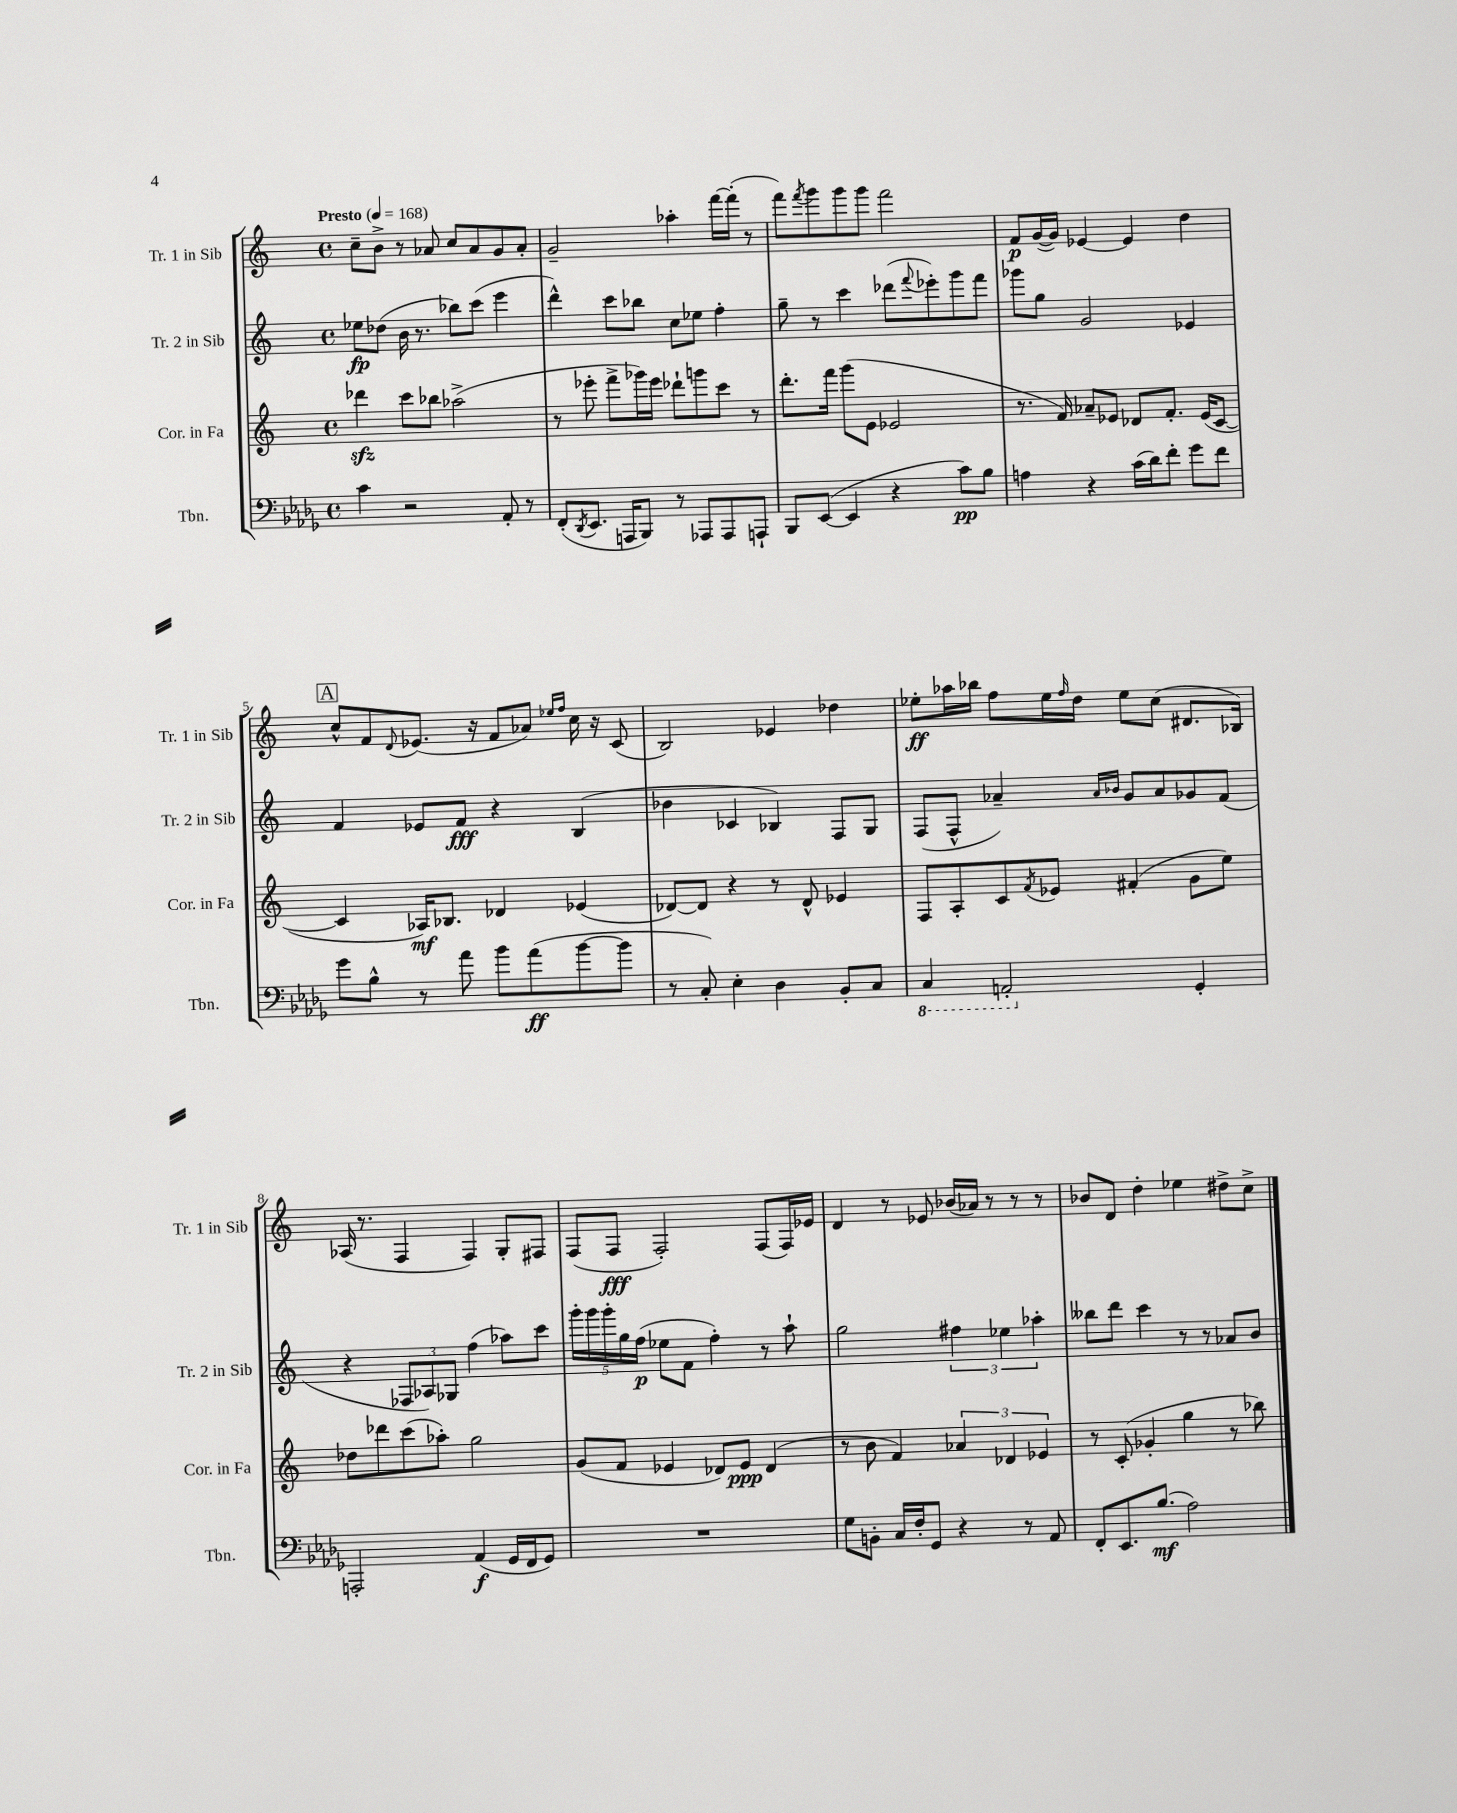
<<
\new StaffGroup <<
\new Staff = "s0" \with { instrumentName = "Tr. 1 in Sib" shortInstrumentName = "Tr. 1 in Sib" } {
    \clef treble \key c \major \defaultTimeSignature \time 4/4 \tempo "Presto" 4 = 168
    c''8-- b'8-> r8 aes'8 c''8 aes'8 g'8 aes'8-. |
    g'2-- aes''4-. f'''16~ f'''16-.( r8 |
    f'''8) \acciaccatura { f'''8 } g'''8 g'''8 g'''8 f'''2 |
    f'8\p g'16~( g'16) ees'4~ ees'4 d''4 |
    \mark \markup { \box "A" } c''8-^ f'8 \appoggiatura { d'8 } ees'8.( r16 f'8 aes'8) \grace { ees''16 f''16 } c''16 r16 c'8( |
    b2) ees'4 des''4 |
    ees''8-.\ff aes''16 bes''16 f''8 ees''16 \grace { f''16 } d''16 ees''8 c''8( dis'8. bes16) |
    aes16( r8. f4 f4) g8-. fis8 |
    f8( f8\fff f2-.) f8( f16) ees'16 |
    d'4 r8 ees'8 bes'16( aes'16) r8 r8 r8 |
    bes'8 d'8 d''4-. ees''4 dis''8-> c''8-> \bar "|." |
}
\new Staff = "s1" \with { instrumentName = "Tr. 2 in Sib" shortInstrumentName = "Tr. 2 in Sib" } {
    \clef treble \key c \major \defaultTimeSignature \time 4/4
    ees''8\fp des''8( b'16 r8. bes''8) c'''8( e'''4 |
    d'''4-^) c'''8 bes''8 c''8 ees''8 f''4-. |
    g''8-- r8 c'''4 des'''8( \appoggiatura { f'''8 } ees'''8-.) g'''8 f'''8 |
    ges'''8 g''8 g'2 ees'4 |
    \mark \markup { \box "A" } f'4 ees'8 f'8\fff r4 b4( |
    bes'4 ces'4 bes4) f8 g8 |
    f8( f8-^ aes'4--) \grace { aes'16 bes'16 } g'8 aes'8 ges'8 f'8( |
    r4 \tuplet 3/2 { fes8 aes8) ges8 } f''4( aes''8) c'''8 |
    \tuplet 5/4 { g'''16-. g'''16 g'''16-. g''16 f''16\p( } ees''8 f'8 f''4-.) r8 a''8-! |
    g''2 \tuplet 3/2 { fis''4 ees''4 aes''4-. } |
    beses''8 d'''8 c'''4 r8 r8 aes'8 b'8 \bar "|." |
}
\new Staff = "s2" \with { instrumentName = "Cor. in Fa" shortInstrumentName = "Cor. in Fa" } {
    \clef treble \key c \major \defaultTimeSignature \time 4/4
    des'''4\sfz c'''8 bes''8 aes''2->( |
    r8 ees'''8-. f'''8-> ges'''16) ees'''16 des'''8-! g'''8 c'''8 r8 |
    d'''8.-. f'''16 g'''8( e'8 ees'2 |
    r8. f'16) aes'8-- ees'8 des'8 f'8.-. ees'16( c'8~ |
    \mark \markup { \box "A" } c'4 aes16\mf) bes8. des'4 ees'4( |
    des'8~) des'8 r4 r8 des'8-^ ees'4 |
    f8 a8-. c'8 \acciaccatura { f'8 } ees'8 fis'4-.( g'8 e''8) |
    des''8 des'''8 c'''8( aes''8-.) g''2 |
    g'8( f'8 ees'4 des'8) ees'8\ppp des'4( |
    r8 b'8 f'4) \tuplet 3/2 { aes'4 des'4 ees'4 } |
    r8 c'8-.( ges'4-. g''4 r8 bes''8) \bar "|." |
}
\new Staff = "s3" \with { instrumentName = "Tbn." shortInstrumentName = "Tbn." } {
    \clef bass \key des \major \defaultTimeSignature \time 4/4
    c'4 r2 aes,8-. r8 |
    f,8-.( \acciaccatura { des,8 } ees,8. a,,16 bes,,8) r8 aes,,8 aes,,8 a,,8-! |
    bes,,8 ees,8~( ees,4 r4 c'8\pp) bes8 |
    a4 r4 c'16( des'16) f'8-. ges'8 f'8 |
    \mark \markup { \box "A" } ges'8 bes8-^ r8 aes'8 bes'8 aes'8\ff( bes'8~ bes'8 |
    r8 c8-.) ees4-. des4 bes,8-. c8 |
    \ottava #-1 c,4 a,,2-. \ottava #0 ges,4-. |
    a,,2-. aes,4\f( ges,16 f,16 ges,8) |
    R1 |
    ges8 b,8-. c16 f16-. ges,8 r4 r8 aes,8 |
    f,8-. ees,8. bes8.\mf( aes2) \bar "|." |
}
>>
>>
